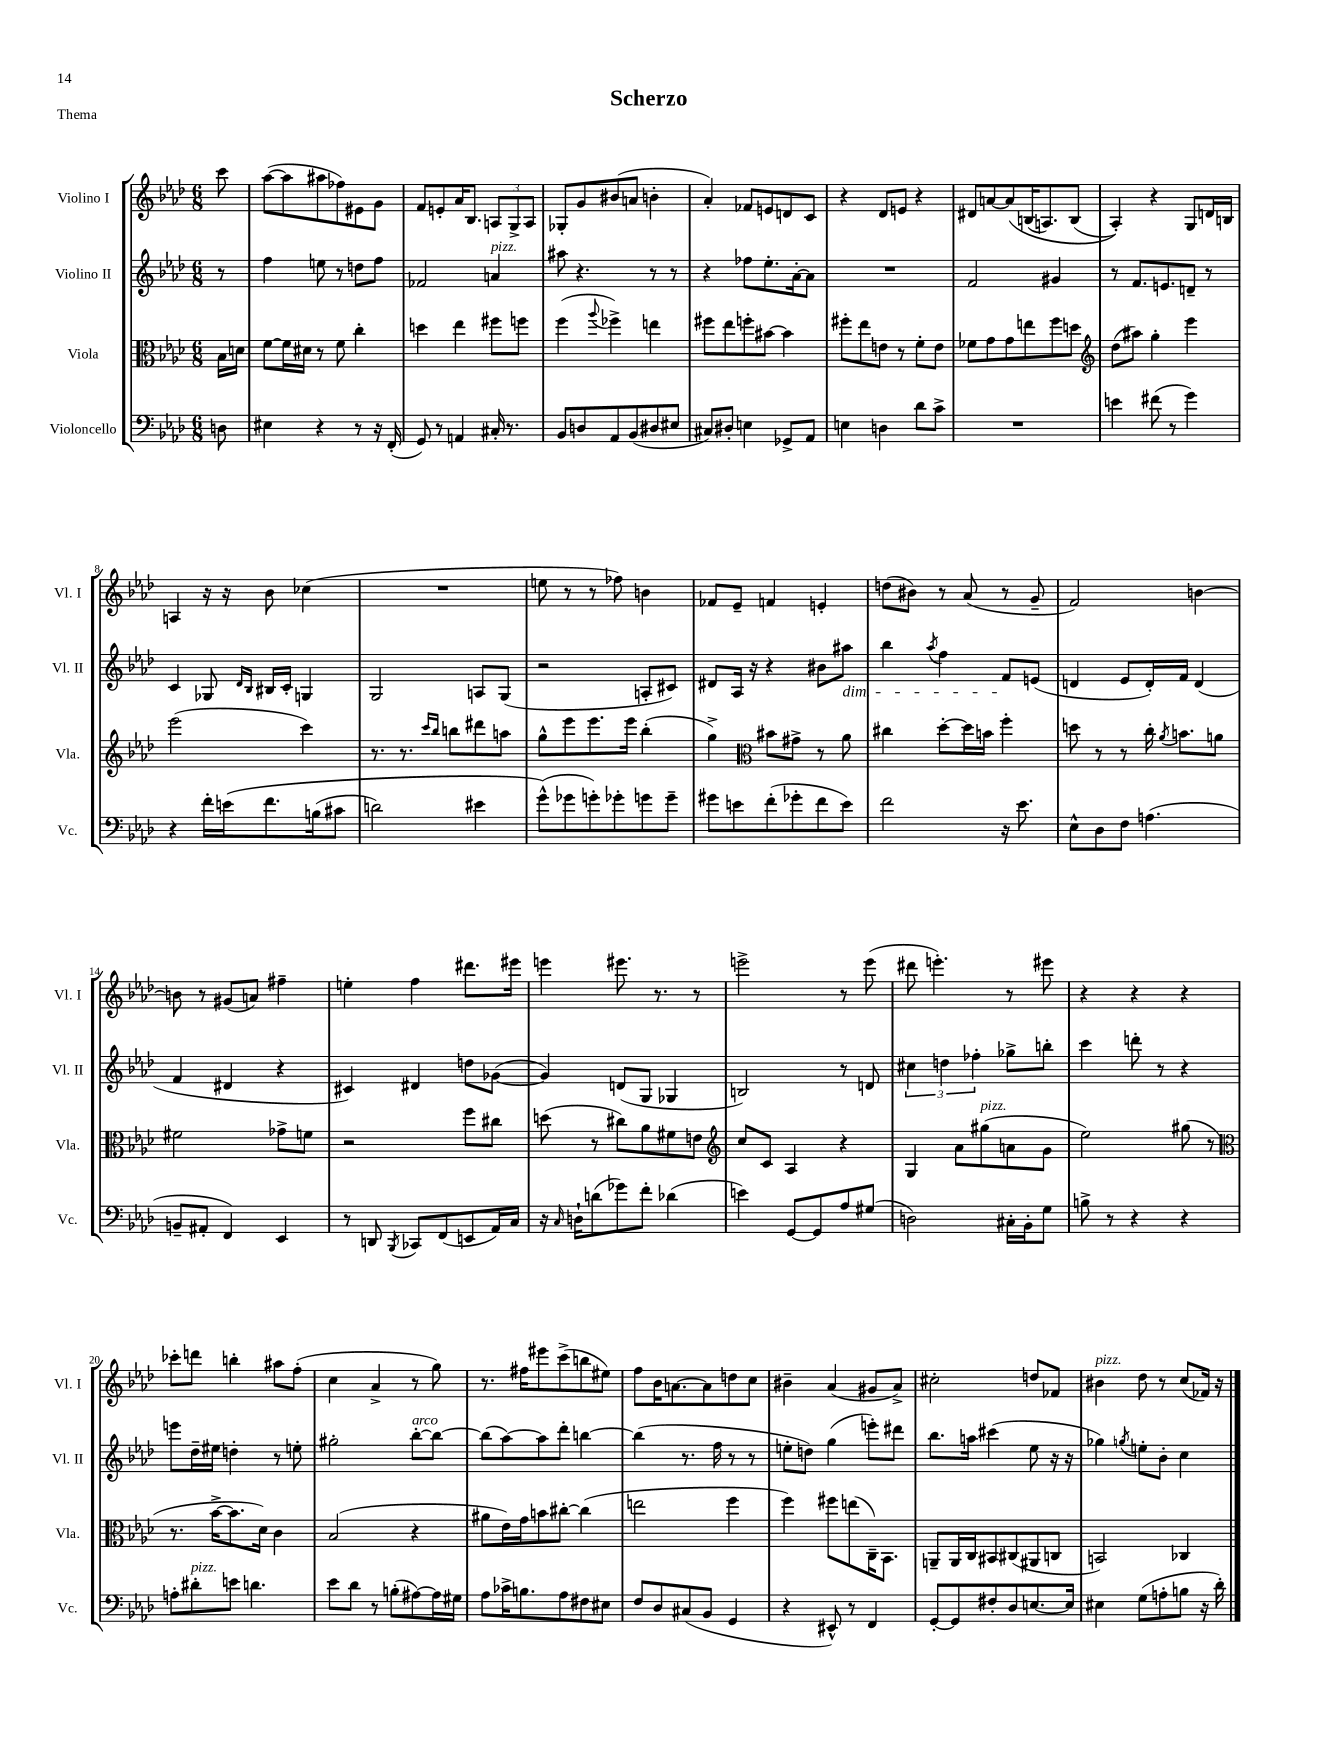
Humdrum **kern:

**kern	**kern	**kern	**kern
*staff4	*staff3	*staff2	*staff1
*clefF4	*clefC3	*clefG2	*clefG2
*k[b-e-a-d-]	*k[b-e-a-d-]	*k[b-e-a-d-]	*k[b-e-a-d-]
*M6/8	*M6/8	*M6/8	*M6/8
8D	16B-	8r	8ccc
.	16d	.	.
=	=	=	=
4E#	[8f	4ff	([8aa-
.	16f]	.	8aa-]
.	16d#	.	.
4r	8r	8ee	8aa#
.	8f	8r	8ff-)
8r	4cc'	8dd	8e#
16r	.	8ff	8g
(16FF'	.	.	.
=	=	=	=
8GG)	4dd	2f-	8f
8r	.	.	8e'
4AA	4ee-	.	16a-
.	.	.	8.B-
16C#'	8ff#	4a	12A
8.r	.	.	.
.	.	.	12G^
.	8ff	.	.
.	.	.	12A
=	=	=	=
8BB-	(4ff	8aa#	8G-'
8D	.	4.r	8g
.	8qqaa-	.	.
8AA-	4ff-^)	.	(8b#
(8BB-	.	.	8a
8D#	4ee	8r	4b'
8E#	.	8r	.
=	=	=	=
8C#)	8ff#	4r	4a-')
8D#'	8ee-	.	.
4E	8ff'	8ff-	8f-
.	[8b#	8.ee-'	8e
8GG-^	4b#]	.	8d
.	.	[16a-'	.
8AA-	.	8a-]	8c
=	=	=	=
4E	8ff#'	2.r	4r
.	8ee-	.	.
4D	8e	.	8d-
.	8r	.	8e
8d-	8f'	.	4r
8c^	8e	.	.
=	=	=	=
2.r	8f-	2f	8d#
.	8g	.	[8a
.	8g	.	&(8a]
.	8ee	.	(16B
.	.	.	8.A)
.	8ff	4g#	.
.	8dd	.	(8B
=	=	=	=
*	*clefG2	*	*
4e	(8dd-	8r	4A-')&)
.	8aa#)	8.f	.
(8f#	4gg'	.	4r
.	.	8.e	.
8r	.	.	.
4g)	4eee-	8d~	8G
.	.	8r	16d
.	.	.	16B
=	=	=	=
4r	(2eee-	4c	4A
16f'	.	8G-	16r
&(16e	.	.	16r
.	.	16qqd-	.
.	.	16qqB-	.
8.f	.	16B#	8b-
.	.	16c'	.
.	4ccc)	4G	(4cc-
(16B	.	.	.
8c#	.	.	.
=	=	=	=
2d)	8.r	2G	2.r
.	8.r	.	.
.	16qqccc	.	.
.	16qqbb-	.	.
.	8bb	.	.
4e#	8ddd#	8A	.
.	8aa	(8G	.
=	=	=	=
(8g^^&)	8gg^^	2r	8ee
8g-	8eee-	.	8r
8g')	8.eee-	.	8r
8g-'	.	.	8ff-)
.	16eee-	.	.
8g	(4bb-'	8A'	4b
8g~	.	8c#)	.
=	=	=	=
8g#	4gg^)	8d#	8f-
8e	.	16A-	8e-~
.	.	16r	.
*	*clefC3	*	*
(8f'	8b#	4r	4f
8g-'	8g#^	.	.
8f	8r	8b#	4e'
8e)	8a-	8aa#	.
=	=	=	=
2f	4cc#	4bb-	(8dd
.	.	.	8b#)
.	.	8qaa-	.
.	[8dd-'	4ff	8r
.	16dd-]	.	(8a-
.	16b	.	.
16r	4ff'	8f	8r
8.e-	.	.	.
.	.	(8e	8g~
=	=	=	=
8E-^^	8dd	4d	2f)
8D-	8r	.	.
8F	8r	8e-	.
(4.A	16cc'	16d')	.
.	8qa-	.	.
.	8.b	16f	.
.	.	(4d	[4b
.	8a	.	.
=	=	=	=
8BB~	2f#	4f	8b]
8AA#'	.	.	8r
4FF)	.	4d#	(8g#
.	.	.	8a)
4EE-	8g-^	4r	4ff#~
.	8f	.	.
=	=	=	=
8r	2r	4c#)	4ee'
8DD	.	.	.
8qBBB-	.	.	.
8CC-	.	4d#	4ff
(8FF	.	.	.
8EE	8ff	8dd	8.ddd#
16AA-)	8cc#	([8g-	.
16C	.	.	16eee#
=	=	=	=
16r	(8dd	4g-])	4eee
16qqC	.	.	.
16D`	.	.	.
(8d	8r	.	.
8g-)	8cc#)	(8d	8.eee#
8f'	8a-	8G	.
.	.	.	8.r
(4d-	8f#	4G-	.
.	8e	.	8r
=	=	=	=
*	*clefG2	*	*
4e)	8cc	2B)	2eee^
.	8c	.	.
[8GG	4A-	.	.
8GG]	.	.	.
8A-	4r	8r	8r
(8G#	.	8d	(8eee
=	=	=	=
2D)	4G	6cc#	8ddd#
.	.	.	4.eee')
.	.	6dd	.
.	8a-	.	.
.	.	6ff-'	.
.	(8gg#	.	.
16C#'	8a	8gg-^	8r
16BB-'	.	.	.
8G	8g	8bb'	8eee#
=	=	=	=
8B^	2ee-)	4ccc	4r
8r	.	.	.
4r	.	8ddd'	4r
.	.	8r	.
4r	(8gg#	4r	4r
.	8r	.	.
=	=	=	=
*	*clefC3	*	*
8A'	8.r	8eee	8ccc-'
8d#'	.	16dd-~	8ddd
.	[16b-^	16ee#	.
8e	8.b-]	4dd'	4bb'
4.d	.	.	.
.	16d-)	.	.
.	4c	8r	8aa#
.	.	8ee'	(8ff'
=	=	=	=
8e-	(2B-	2gg#'	4cc
8d-	.	.	.
8r	.	.	4a-^
(8B'	.	.	.
[8A#)	4r	[8bb-'	8r
16A#]	.	8bb-_	8gg)
16G#	.	.	.
=	=	=	=
8A-	8a#	(8bb-]	8.r
16c-^	16e-)	[8aa-)	.
8.B	16g	.	16ff#
.	8b	8aa-]	8eee#
8A-	[8cc#'	8ddd-'	(8ccc^
8F#	(4cc#]	[4bb	8bb
8E#	.	.	8ee#)
=	=	=	=
8F	2ee	(4bb]	8ff
8D-	.	.	16b-
.	.	.	[8.a
(8C#	.	8.r	.
8BB-	.	.	8a]
.	.	16ff	.
4GG	4ff	8r	8dd
.	.	8r	8cc
=	=	=	=
4r	4ff)	8ee'	4b#~
.	.	8dd)	.
8EE#^^)	8ff#	(4gg	(4a-
8r	(8ee	.	.
4FF	16C~)	8eee')	8g#
.	8.BB-	.	.
.	.	8ddd#	8a-^)
=	=	=	=
[8GG'	8AA~	8.bb-	2cc#'
8GG]	16AA	.	.
.	16C	16aa	.
8F#'	8BB#	(4ccc#	.
8D-	(8C#	.	.
[8.E	8AA#	8ee-	8dd
.	8C	16r	8f-
16E]	.	16r	.
=	=	=	=
4E#	2BB)	4gg-)	4b#
.	.	8qgg	.
(8G	.	8ee'	8dd-
8A'	.	8b-'	8r
8B	4C-	4cc	(8cc
16r	.	.	16f-)
16d-')	.	.	16r
==	==	==	==
*-	*-	*-	*-
